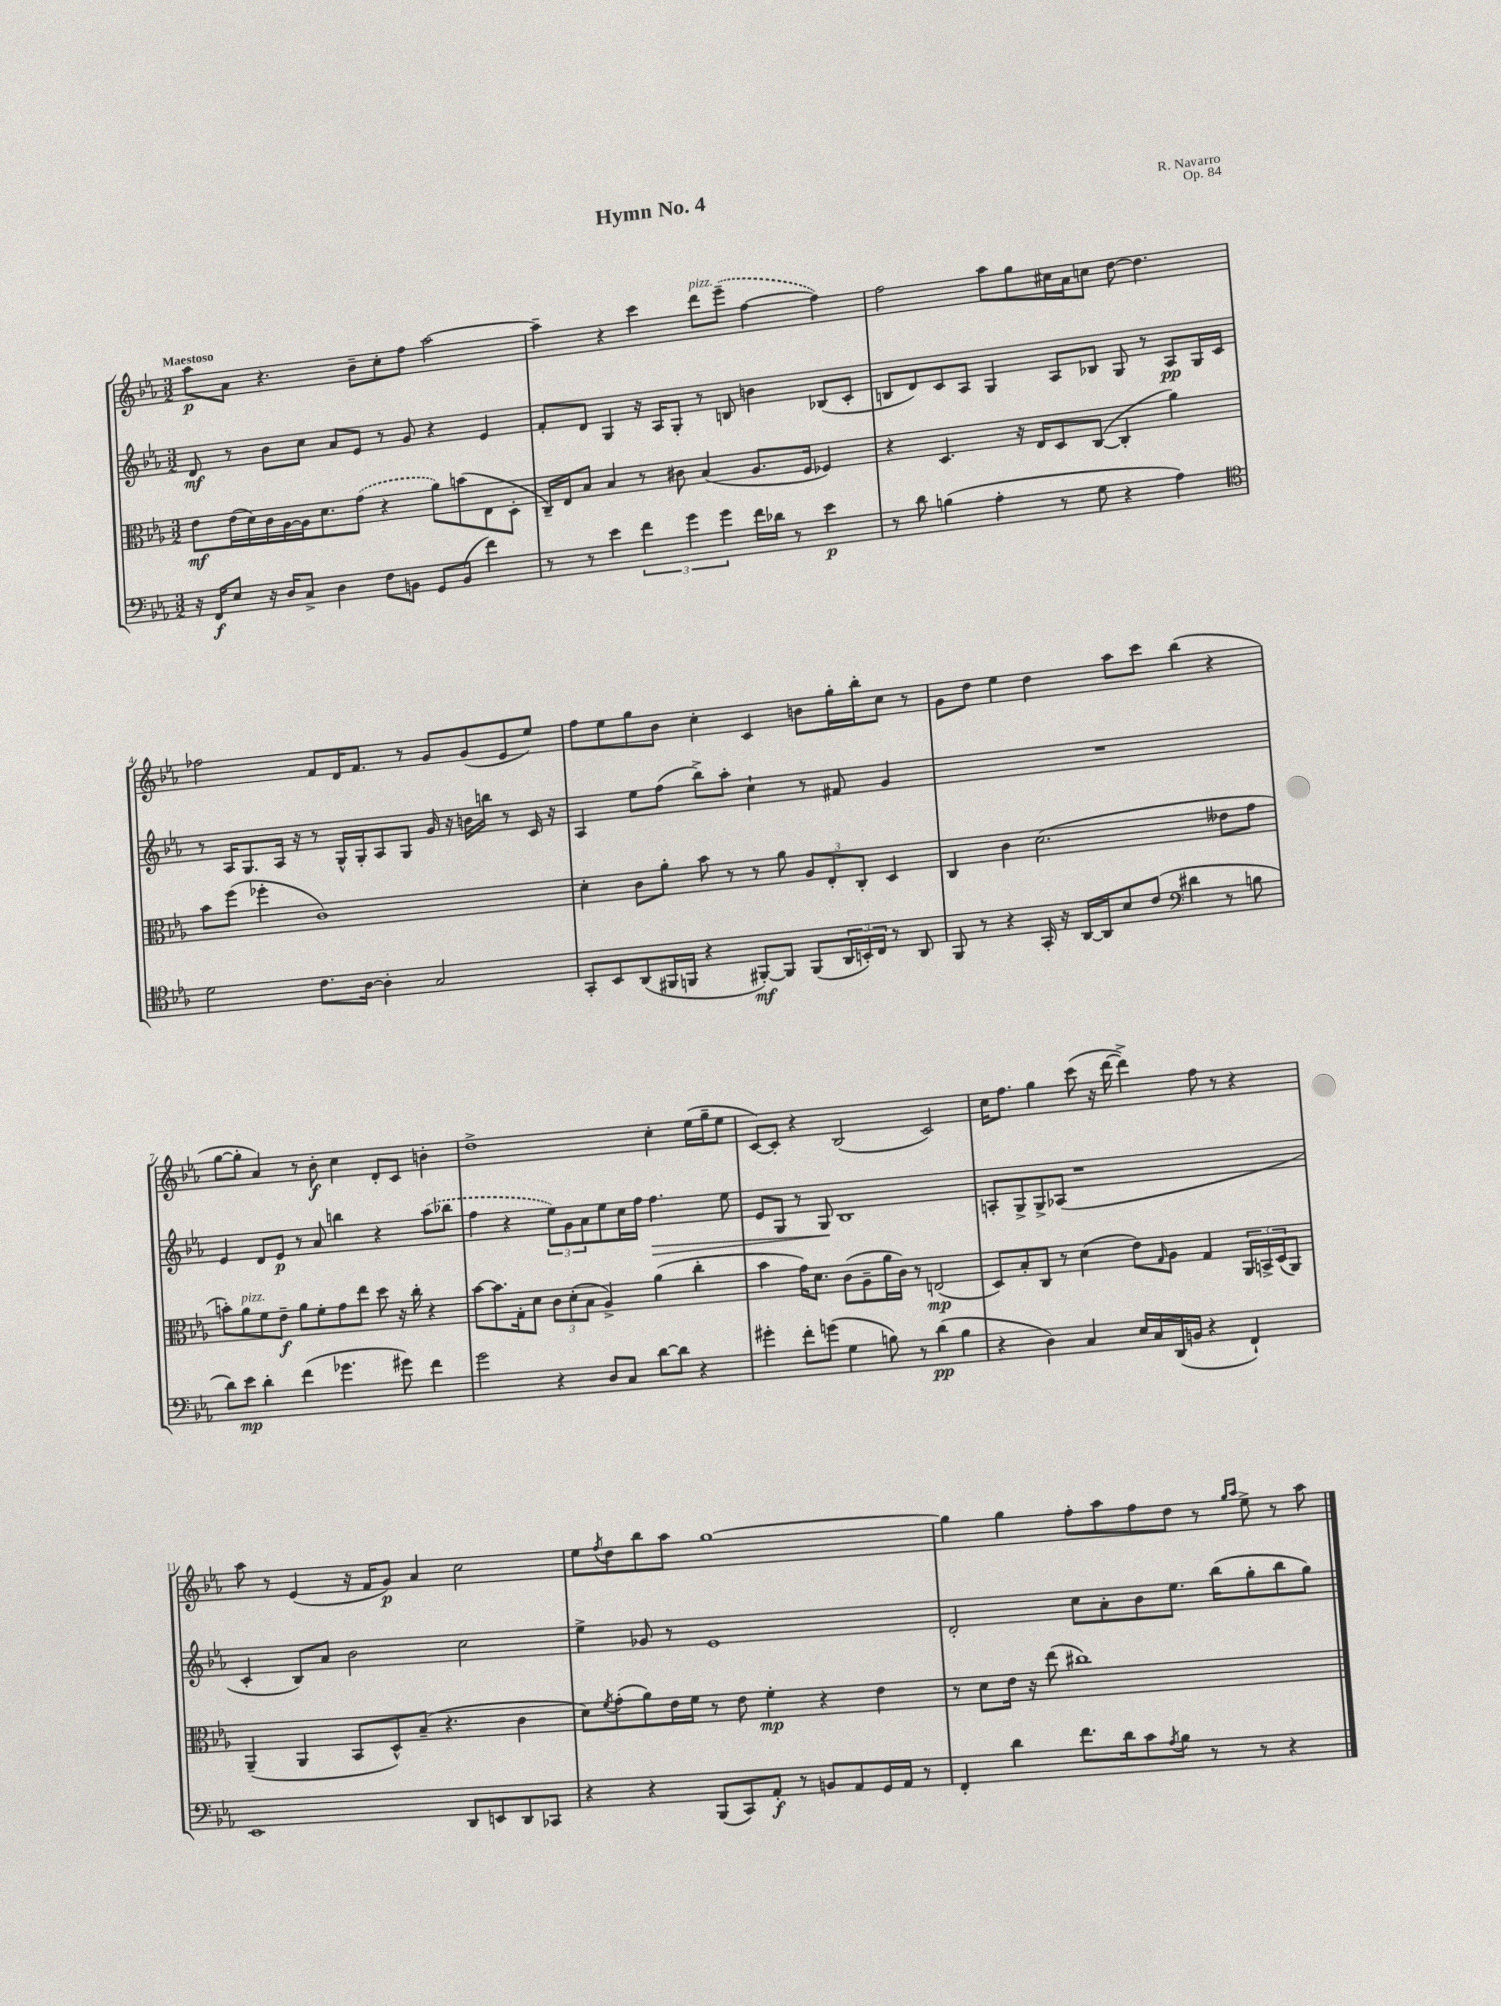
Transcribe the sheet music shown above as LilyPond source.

\header { title = "Hymn No. 4" composer = "R. Navarro" opus = "Op. 84" }
<<
\new StaffGroup <<
\new Staff = "s0" {
    \clef treble \key ees \major \numericTimeSignature \time 3/2 \tempo "Maestoso"
    aes''8\p aes'8 r4. bes'8-- c''8-. f''8 aes''2~ |
    aes''4-- r4 c'''4 d'''8^\markup { \italic "pizz." } \once \slurDashed ees'''8--( f''4~ f''4) |
    f''2 aes''8 g''8 cis''16 aes'16 c''8 d''8~ d''4. |
    fes''2 f'8 d'16 f'8. r8 g'8 g'8( ees'8 ees''8) |
    f''8 ees''8 g''8 bes'8 c''4-. c'4 b'8 g''16-. bes''16-. c''8 r8 |
    g'8 d''8 ees''4 d''4 aes''8 c'''8 bes''4( r4 |
    g''8~ g''8-. aes'4) r8 bes'8-.\f c''4 d'8-. c'8 b'4-. |
    d''1-> c''4-. ees''16( g''16-- ees''8 |
    c'8~) c'8-. r4 bes2( c'2) |
    c''16 f''8. g''4 c'''8( r16 d'''16~ d'''4->) f''8 r8 r4 |
    aes''8 r8 ees'4( r16 f'16 g'8\p) aes'4 c''2 |
    ees''8 \acciaccatura { f''8 } d''8 bes''8 aes''8 g''1~ |
    g''4 g''4 f''8-. aes''8 f''8 d''8 r8 \grace { g''16 aes''16 } ees''8-> r8 aes''8 \bar "|." |
}
\new Staff = "s1" {
    \clef treble \key ees \major \numericTimeSignature \time 3/2
    d'8\mf r8 bes'8 c''8 aes'8 ees'8 r8 g'8 r4 ees'4 |
    f'8-. d'8 g4 r16 aes16 g8-. r8 b8 b'4 bes8( c'8-. |
    b8 d'8) c'8 aes8 g4 aes8 bes8 g8 r8 aes8\pp g16 c'16 |
    r8 aes16 g8. aes16 r16 r8 g16-^ g16-. aes8 g8 g'16 r16 b'16 b''16 r8 c'16 r16 |
    aes4 ees''8 f''8( bes''8->) aes''8-. c''4-! r8 fis'8 g'4 |
    R1. |
    ees'4 d'8 ees'8\p r8 aes'8 b''4 r4 \once \slurDashed aes''8( bes''8 |
    f''4 r4 \tuplet 3/2 { ees''8) g'8 aes'8 } ees''8 c''16 f''16 f''4.\> ees''8 |
    ees'8 g8 r8 g8\! bes1 |
    a8-. g8-> g8-> aes8( r1 |
    c'4-. bes8) aes'8 bes'2 c''2 |
    ees''4-> ges'8 r8 ees'1 |
    d'2-. c''8 aes'8-. bes'8 ees''8. bes''16( g''8-. bes''8 g''8) \bar "|." |
}
\new Staff = "s2" {
    \clef alto \key ees \major \numericTimeSignature \time 3/2
    ees'8\mf ees'16( d'16) c'16 aes16~ aes16 d'8. \once \slurDashed g'8( r4 aes'8) b'8( ees8 d8-. |
    c16--) ees16 bes8 bes4 r8 cis'8 bes4( aes8. f16 fes4) |
    r4 d4. r16 ees16 d8 c8~( c4-. aes'4) |
    bes'8 f''8( fes''4-. c'1) |
    d'4-. c'8 aes'8-. bes'8 r8 r8 aes'8 \tuplet 3/2 { aes8 ees8-. c8-. } d4 |
    c4 c'4 d'2.( eeses'8 g'8 |
    b'8-.) aes'8^\markup { \italic "pizz." } f'8 ees'8--\f aes'8 f'8-. g'8 ees''8 d''8 r16 c''16-. r4 |
    bes'8~ bes'8. g16-. d'8 \tuplet 3/2 { c'8 d'8-.( bes8 } aes4->) aes'4( c''4-. |
    bes'4 g'16) d'8. c'8( aes8-- aes'16 c'16) r8 e2\mp( |
    d8) bes8-. c8 r8 d'4( ees'8) \grace { g16 } aes8 g4 \tuplet 3/2 { aes,16 b,16-> d16( } aes,8) |
    aes,4--( aes,4 bes,8 d8-^) bes8--( r4. c'4 |
    d'8) \acciaccatura { f'8 } g'8-.( aes'8) ees'16 f'16 r8 ees'8 f'4-.\mp r4 ees'4 |
    r8 d'8 ees'16 r16 ees''8( cis''1) \bar "|." |
}
\new Staff = "s3" {
    \clef bass \key ees \major \numericTimeSignature \time 3/2
    r16 f,16\f ees8 r16 d16 c8-> d4 f8 b,8 g,8 b,8( f'4) |
    r8 r8 ees'4 \tuplet 3/2 { f'4 g'4 g'4 } f'16 des'16 r8 ees'4\p |
    r8 d'8 b4( aes4-. r8 g8 r4 aes4) |
    \clef tenor d'2 c'8. aes16~ aes4-. g2 |
    g,8-. bes,8 aes,8( fis,16 f,16 r4 fis,8~-.\mf) fis,8 fis,8( \tuplet 3/2 { aes,16 b,16-.) c16 } r8 aes,8 |
    f,8 r8 r4 g,16-. r16 aes,16~ aes,16 bes8 c'8( \clef bass dis'4 r8 b8 |
    d'8) ees'8\mp d'4-. f'4( ges'4. gis'8) f'4 |
    g'2 r4 d8 c8 d'8~ d'8 r4 |
    gis'4-. f'8-. g'8( g4 b8) r8 d'4\pp( b4 |
    r4 d4) c4 ees16 c16 d,16( b,16 r4 f,4-!) |
    ees,1 d,8 e,8 d,8 ces,8 |
    r4 r4 bes,,8( c,8) aes,8-.\f r8 b,8 aes,8 g,16 aes,16 r8 |
    f,4-. d'4 f'8. d'16 c'8 \acciaccatura { aes8 } bes8 r8 r8 r4 \bar "|." |
}
>>
>>
